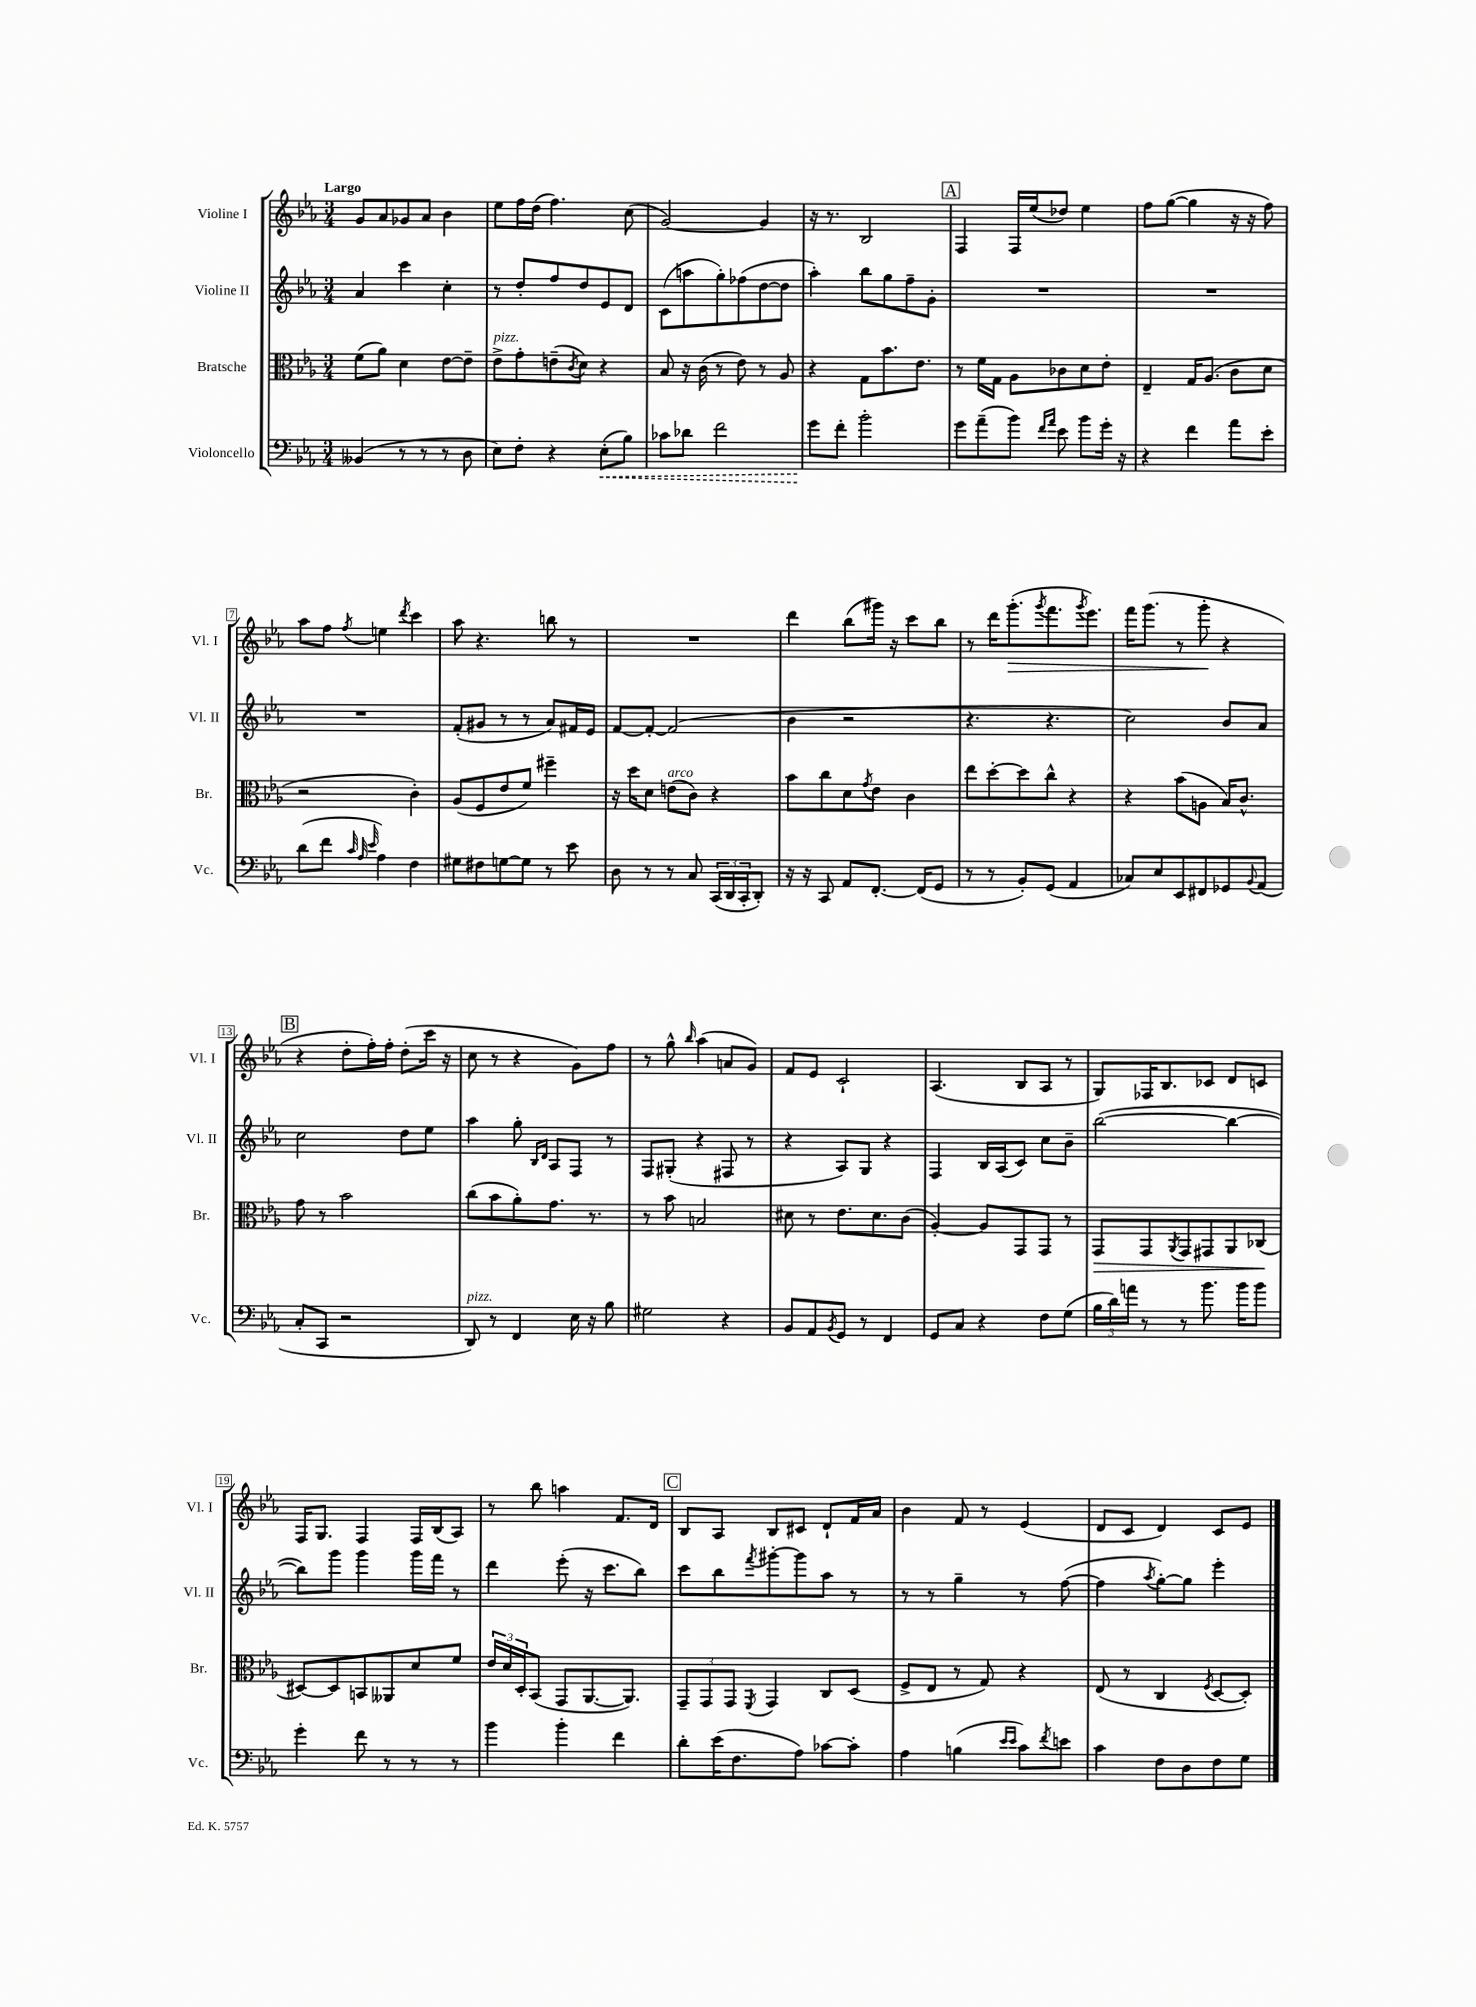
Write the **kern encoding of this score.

**kern	**dynam	**kern	**dynam	**kern	**kern	**dynam
*part4	*part4	*part3	*part3	*part2	*part1	*part1
*staff4	*staff4	*staff3	*staff3	*staff2	*staff1	*staff1
*I"Violoncello	*	*I"Bratsche	*	*I"Violine II	*I"Violine I	*
*I'Vc.	*	*I'Br.	*	*I'Vl. II	*I'Vl. I	*
*clefF4	*	*clefC3	*	*clefG2	*clefG2	*
*k[b-e-a-]	*	*k[b-e-a-]	*	*k[b-e-a-]	*k[b-e-a-]	*
*M3/4	*	*M3/4	*	*M3/4	*M3/4	*
=1	=1	=1	=1	=1	=1	=1
!	!	!	!	!	!LO:TX:a:B:t=Largo	!
(4BB--X/	.	(8f\L	.	4a-/	8g/L	.
.	.	8a-\J)	.	.	8a-/	.
8r	.	4d\	.	4ccc\	8g-X/	.
8r	.	.	.	.	8a-/J	.
8r	.	[8e-\L	.	4cc'\	4b-\	.
8D\	.	8e-~\J]	.	.	.	.
=2	=2	=2	=2	=2	=2	=2
!	!	!LO:TX:a:i:t=pizz.	!	!	!	!
8E-\L)	.	8e-^\L	.	8r	8ee-\L	.
8F'\J	.	8g'\	.	8dd'/L	16ff\L	.
.	.	.	.	.	(16dd\JJ	.
4r	.	(8en~\	.	8ff/	4.ff\)	.
.	.	8qc/	.	.	.	.
.	.	8d\J)	.	8dd/	.	.
!	!LO:HP:b	!	!	!	!	!
(8E-'\L	<	4r	.	8e-/	.	.
8B-\J)	.	.	.	8d/J	(8cc\	.
=3	=3	=3	=3	=3	=3	=3
8c-X\L	.	8B-/	.	(8c\L	[2g/)	.
8d-X\J	.	16r	.	8aan\	.	.
.	.	(16c\	.	.	.	.
2f\	.	8r	.	8gg'\)	.	.
.	.	8e-\)	.	(8ff-X\	.	.
.	.	8r	.	[8dd\	4g/]	.
.	.	8A-/	.	8dd\J]	.	.
=4	=4	=4	=4	=4	=4	=4
8g\L	.	4r	.	4aa-'\)	16r	.
.	.	.	.	.	8.r	.
8f'\J	[	.	.	.	.	.
2b-'\	.	8G\L	.	8bb-\L	2B-/	.
.	.	8.b-\	.	8gg\	.	.
.	.	.	.	8ff~\	.	.
.	.	8.e-\J	.	.	.	.
.	.	.	.	8g'\J	.	.
!!LO:REH:place=s1:t=A
=5	=5	=5	=5	=5	=5	=5
8g\L	.	8r	.	2.r	4F/	.
(8a-~\	.	16f\LL	.	.	.	.
.	.	16G\JJ	.	.	.	.
8b-\J)	.	8A-\L	.	.	16F/LL	.
.	.	.	.	.	(16ee-/J	.
16qqf/LL	.	.	.	.	.	.
16qqa-/JJ	.	.	.	.	.	.
8e-\	.	8c-X\	.	.	8dd-X/J)	.
8b-\L	.	8d\	.	.	4ee-\	.
16g'\Jk	.	8e-'\J	.	.	.	.
16r	.	.	.	.	.	.
=6	=6	=6	=6	=6	=6	=6
4r	.	4E-~/	.	2.r	8ff\L	.
.	.	.	.	.	([8gg\J	.
4f\	.	16G/KL	.	.	4gg\]	.
.	.	(8.A-/J	.	.	.	.
8a-\L	.	8c\L	.	.	16r	.
.	.	.	.	.	16r	.
8e-'\J	.	8d\J	.	.	8ff\)	.
!!LO:LB:g=z
=7	=7	=7	=7	=7	=7	=7
(8d\L	.	2r	.	2.r	8aa-\L	.
8f\J	.	.	.	.	8ff\J	.
32qqc/	.	.	.	.	.	.
32qqA-/	.	.	.	.	.	.
32qqe-/	.	.	.	.	8qff/	.
4A-\)	.	.	.	.	4een\	.
.	.	.	.	.	8qddd/	.
4F\	.	4c'\)	.	.	4ccc\	.
=8	=8	=8	=8	=8	=8	=8
8G#X\L	.	(8A-/L	.	(8f'/L	8aa-\	.
8F#X\	.	8F/	.	8g#X/J	4.r	.
[8Gn\	.	8e-/	.	8r	.	.
8G\J]	.	8f/J)	.	8r	.	.
8r	.	4ff#X~\	.	8a-/L)	8bbn\	.
8e-\	.	.	.	16f#X/L	8r	.
.	.	.	.	16e-/JJ	.	.
=9	=9	=9	=9	=9	=9	=9
8D\	.	16r	.	[8f/L	2.r	.
.	.	16dd\KL	.	.	.	.
8r	.	8d\J	.	8f'/J_	.	.
!	!	!LO:TX:a:i:t=arco	!	!	!	!
8r	.	(8en\L	.	(2f/]	.	.
8C/	.	8c\J)	.	.	.	.
(24CC/LL	.	4r	.	.	.	.
24DD/	.	.	.	.	.	.
24CC'/J	.	.	.	.	.	.
8DD'/J)	.	.	.	.	.	.
=10	=10	=10	=10	=10	=10	=10
16r	.	8b-\L	.	4b-\	4ddd\	.
16r	.	.	.	.	.	.
8CC/	.	8cc\	.	.	.	.
8AA-/L	.	8d\	.	2r	(8bb-\L	.
.	.	8qg/	.	.	.	.
[8.FF'/J	.	8e-\J	.	.	16ggg#X\Jk)	.
.	.	.	.	.	16r	.
.	.	4c\	.	.	8ccc\L	.
(16FF/KL]	.	.	.	.	.	.
8GG/J	.	.	.	.	8bb-\J	.
=11	=11	=11	=11	=11	=11	=11
8r	.	8ee-\L	.	4.r	8r	.
8r	.	[8dd'\	.	.	16ddd\KL	.
!	!	!	!	!	!	!LO:HP:b
.	.	.	.	.	(8.ggg'\	>
8BB-'/L)	.	8dd\]	.	.	.	.
.	.	.	.	.	8qggg/	.
(8GG/J	.	8cc^^\J	.	4.r	8.fff\	.
4AA-/	.	4r	.	.	.	.
.	.	.	.	.	8qggg/	.
.	.	.	.	.	8.eee-\J)	.
=12	=12	=12	=12	=12	=12	=12
8C-X/L)	.	4r	.	2cc\)	16fff\KL	.
.	.	.	.	.	(8.ggg\J	.
8E-/	.	.	.	.	.	.
8EE-/	.	(8b-\L	.	.	8r	.
8FF#X/	.	8An\J	.	.	8ggg'\	.
8GG-X/	.	16B-/KL)	.	8b-/L	4r	]
.	.	8.c^^/J	.	.	.	.
8qqBB-/	.	.	.	.	.	.
(8AA-/J	.	.	.	8a-/J	.	.
!!LO:LB:g=z
!!LO:REH:place=s1:t=B
=13	=13	=13	=13	=13	=13	=13
8C'/L	.	8g\	.	2cc\	4r	.
8CC/J	.	8r	.	.	.	.
2r	.	2b-\	.	.	8dd'\L	.
.	.	.	.	.	16ff'\L)	.
.	.	.	.	.	16ff'\JJ	.
.	.	.	.	8dd\L	(8dd'\L	.
.	.	.	.	8ee-\J	16ccc\Jk	.
.	.	.	.	.	16r	.
=14	=14	=14	=14	=14	=14	=14
!LO:TX:a:i:t=pizz.	!	!	!	!	!	!
8DD/)	.	(8cc\L	.	4aa-\	8cc\	.
8r	.	8b-\	.	.	8r	.
4FF/	.	8a-'\)	.	8gg'\	4r	.
.	.	.	.	16qqB-/LL	.	.
.	.	.	.	16qqd/JJ	.	.
.	.	8.g\J	.	8A-/L	.	.
16E-\	.	.	.	8F/J	8g\L)	.
16r	.	8.r	.	.	.	.
8B-\	.	.	.	8r	8ff\J	.
=15	=15	=15	=15	=15	=15	=15
2G#X\	.	8r	.	8F/L	8r	.
.	.	8b-\	.	(8G#X'/J	8gg^^\	.
.	.	.	.	.	16qqbb-/	.
.	.	2Bn/	.	4r	(4aa-\	.
4r	.	.	.	8F#X/	8an/L	.
.	.	.	.	8r	8g/J)	.
=16	=16	=16	=16	=16	=16	=16
8BB-/L	.	8d#X\	.	4r	8f/L	.
8AA-/	.	8r	.	.	8e-/J	.
8qBB-/	.	.	.	.	.	.
8GG/J	.	8.e-\L	.	8A-/L)	2c`/	.
8r	.	.	.	8G/J	.	.
.	.	8.d#\	.	.	.	.
4FF/	.	.	.	4r	.	.
.	.	(8c\J	.	.	.	.
=17	=17	=17	=17	=17	=17	=17
8GG/L	.	[4A-'/)	.	4F/	(4.A-/	.
8C/J	.	.	.	.	.	.
4r	.	8A-/L]	.	16B-/LL	.	.
.	.	.	.	(16A-/J	.	.
.	.	8GG/	.	8c/J)	8B-/L	.
8F\L	.	8GG/J	.	8cc\L	8A-/J	.
(8G\J	.	8r	.	8b-~\J	8r	.
=18	=18	=18	=18	=18	=18	=18
!	!	!	!LO:HP:b	!	!	!
24B-\LL	.	8GG/L	>	([2bb-\	8G/L)	.
24d\)	.	.	.	.	.	.
24an\JJ	.	.	.	.	.	.
8r	.	8GG/	.	.	16F-X/K	.
.	.	.	.	.	8.B-/	.
.	.	8qAA-/	.	.	.	.
8r	.	8GG/	.	.	.	.
8.b-\	.	8GG#X/	.	.	8c-X/J	.
.	.	8AA-/	.	4bb-\_	8d/L	.
16b-\KL	.	.	.	.	.	.
8b-\J	.	(8C-X/J	.	.	8cn/J	.
.	.	.	]	.	.	.
!!LO:LB:g=z
=19	=19	=19	=19	=19	=19	=19
4g'\	.	[8D#X/L)	.	8bb-\L])	16F/KL	.
.	.	.	.	.	8.G/J	.
.	.	8D#/]	.	8ggg\J	.	.
8f\	.	8BBn/	.	4ggg\	4F/	.
8r	.	8AA--X/	.	.	.	.
8r	.	8d/	.	16ggg\LL	16F/LL	.
.	.	.	.	16fff\JJ	(16B-/J	.
8r	.	8f/J	.	8r	8A-/J)	.
=20	=20	=20	=20	=20	=20	=20
4b-\	.	24e-/LL	.	4ddd\	8r	.
.	.	24d/	.	.	.	.
.	.	24D'/J	.	.	.	.
.	.	(8BB-/J	.	.	8bb-\	.
4b-'\	.	8GG/L	.	(8eee-'\	4aan\	.
.	.	[8.AA-/	.	16r	.	.
.	.	.	.	8.ccc\L	.	.
4f\	.	.	.	.	8.f/L	.
.	.	8.AA-/J])	.	.	.	.
.	.	.	.	8bb-\J)	.	.
.	.	.	.	.	16d/Jk	.
!!LO:REH:place=s1:t=C
=21	=21	=21	=21	=21	=21	=21
8d'\L	.	12GG~/L	.	8ccc\L	8B-/L	.
.	.	12GG/	.	.	.	.
(16e-\K	.	.	.	8bb-\	8A-/J	.
.	.	12GG/J	.	.	.	.
8.F\	.	.	.	.	.	.
.	.	8qFF/	.	8qfff/	.	.
.	.	4GG/	.	[8ggg#X'\	8B-/L	.
8A-\J)	.	.	.	8ggg#\]	8c#X/J	.
[8c-X\L	.	8C/L	.	8aa-\J	8d`/L	.
8c-'\J]	.	(8D/J	.	8r	16f/L	.
.	.	.	.	.	16a-/JJ	.
=22	=22	=22	=22	=22	=22	=22
4A-\	.	8F^/L	.	8r	4b-\	.
.	.	8E-/J	.	8r	.	.
(4Bn\	.	8r	.	4gg~\	8f/	.
.	.	8G/)	.	.	8r	.
16qqe-/LL	.	.	.	.	.	.
16qqe-/JJ	.	.	.	.	.	.
8c\L)	.	4r	.	8r	(4e-/	.
8qf/	.	.	.	.	.	.
8en\J	.	.	.	([8ff\	.	.
=23	=23	=23	=23	=23	=23	=23
4c\	.	(8E-/	.	4ff\]	8d/L	.
.	.	8r	.	.	8c/J	.
.	.	.	.	8qaa-/	.	.
8F\L	.	4C/	.	[8gg'\L)	4d/)	.
8D\	.	.	.	8gg\J]	.	.
.	.	8qF/	.	.	.	.
8F\	.	[8D/L	.	4eee-'\	8c/L	.
8G\J	.	8D'/J])	.	.	8e-/J	.
==	==	==	==	==	==	==
*-	*-	*-	*-	*-	*-	*-
